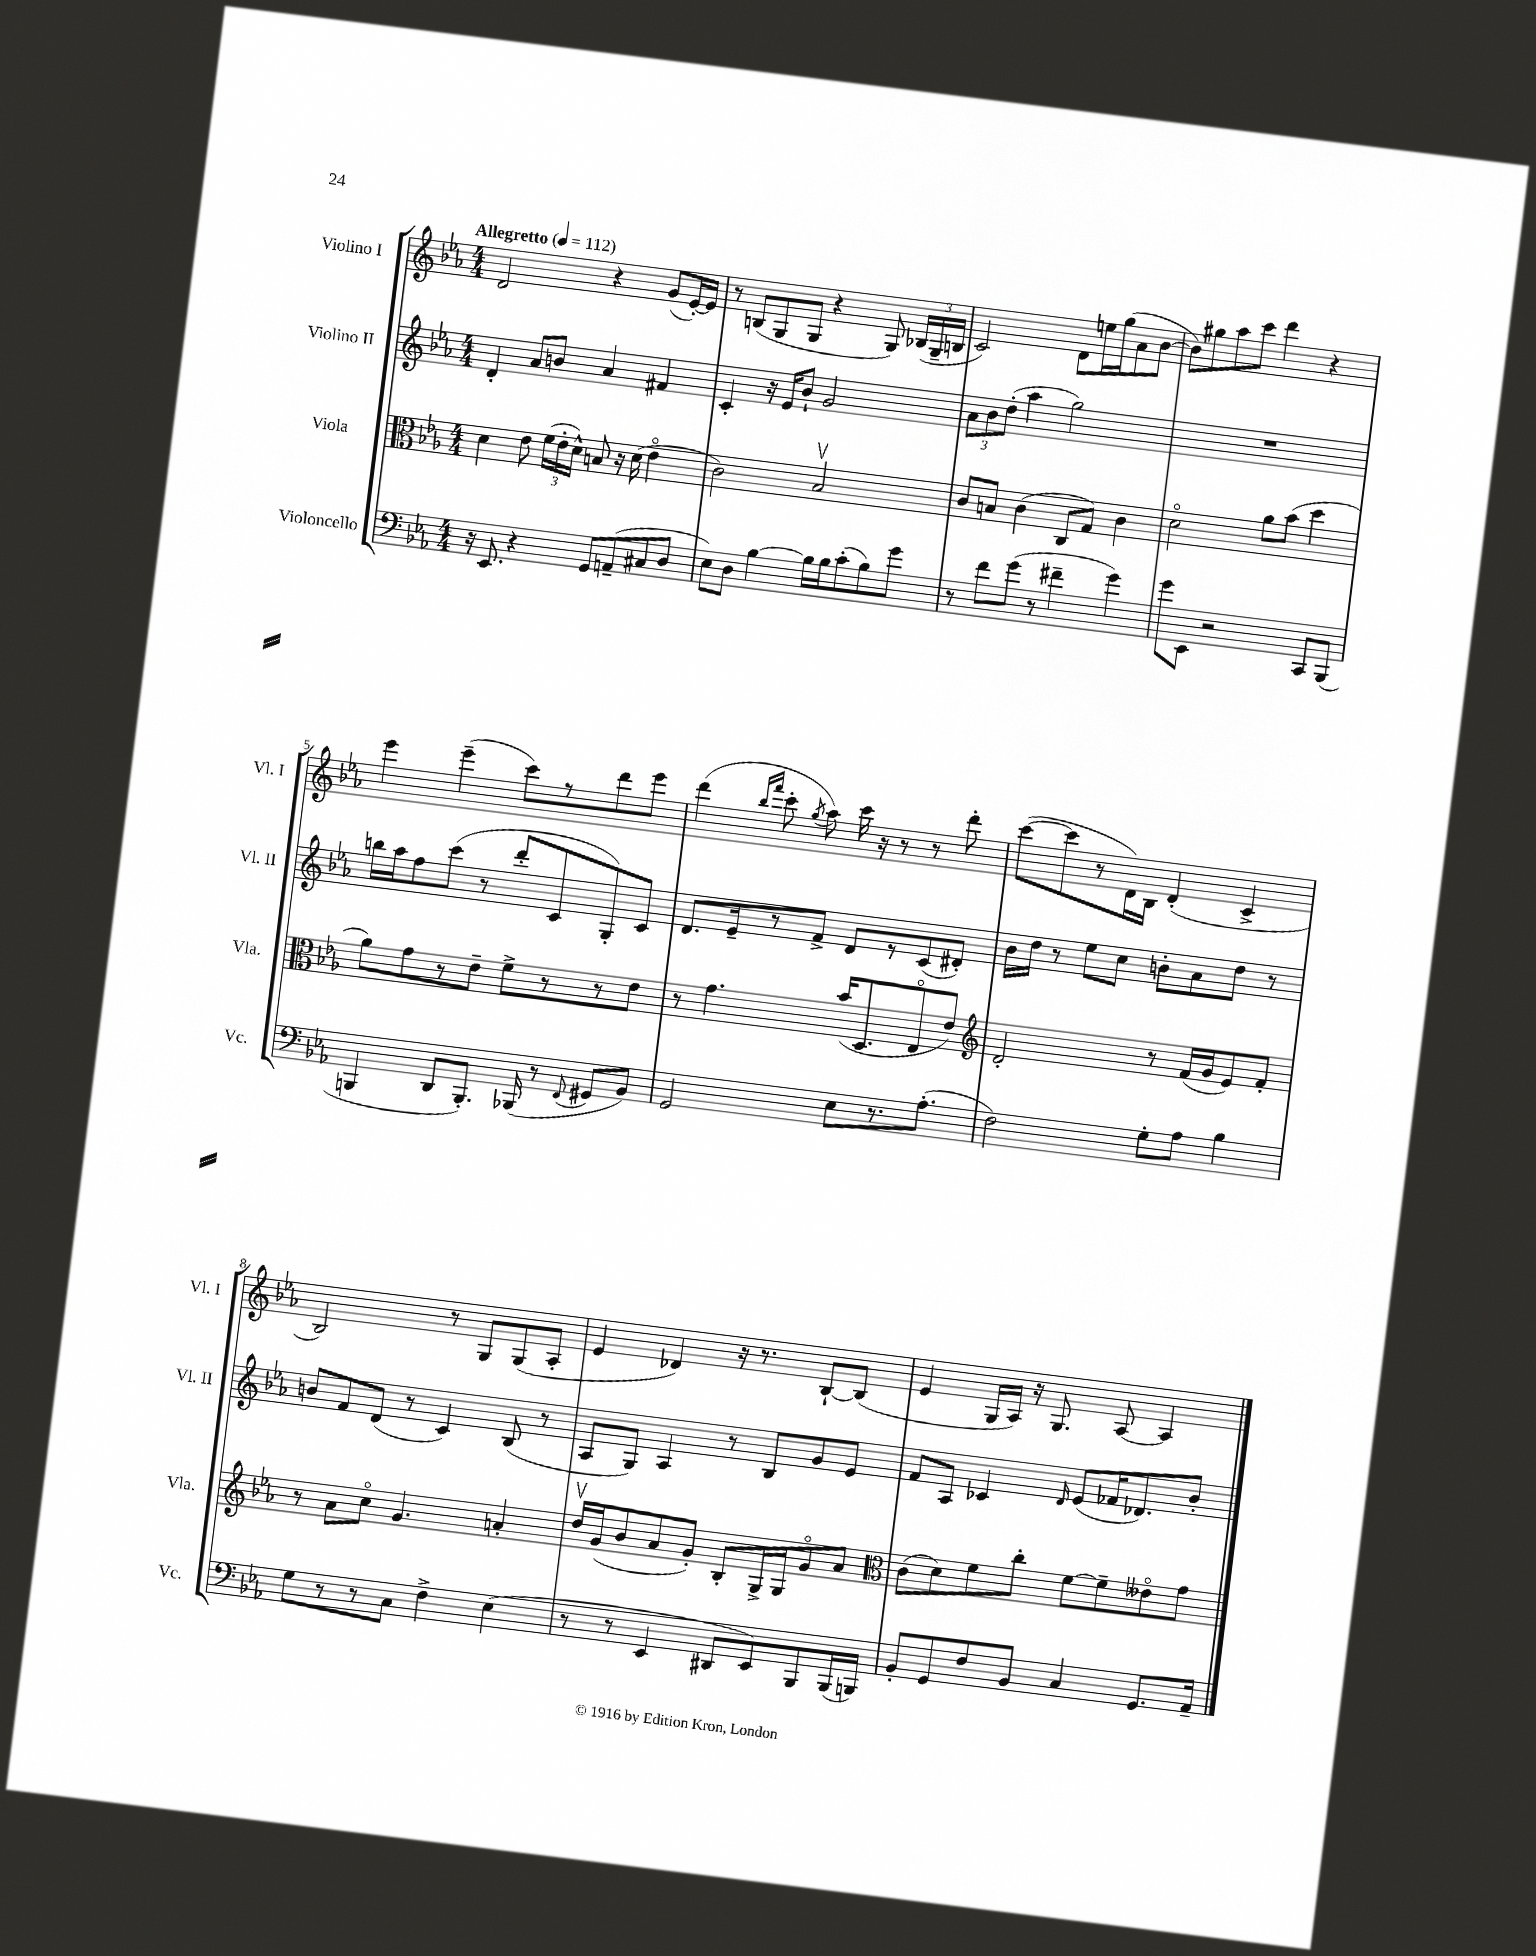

**kern	**kern	**kern	**kern
*staff4	*staff3	*staff2	*staff1
*clefF4	*clefC3	*clefG2	*clefG2
*k[b-e-a-]	*k[b-e-a-]	*k[b-e-a-]	*k[b-e-a-]
*M4/4	*M4/4	*M4/4	*M4/4
*MM112	*MM112	*MM112	*MM112
16r	4d\	4d'/	2d/
8.EE-/	.	.	.
4r	8e-\	8a-/L	.
.	(24f\LL	8b/J	.
.	24e-'\	.	.
.	24d^^\JJ)	.	.
8GG/L	8B/	4a-/	4r
(8AA~/	16r	.	.
.	(16d\	.	.
8C#/	4e-o\	4f#/	(8g/L
8D/J	.	.	[16e-'/L)
.	.	.	16e-/]JJ
=	=	=	=
8E-\L)	2c\)	4c'/	8r
8D\J	.	.	(8B/L
[4B-\	.	16r	8G/
.	.	16e-/LK	.
.	.	8b-`/J	8G/J
16B-\]LL	2B-v/	2g/	4r
16B-\J	.	.	.
(8c'\	.	.	.
8B-\)	.	.	8G/)
8g\J	.	.	(24B-/LL
.	.	.	24G~/
.	.	.	24B/JJ
=	=	=	=
8r	8c/L	12a-\L	2c/)
.	.	12b-\	.
8f\L	8B/J	.	.
.	.	(12dd'\J	.
(8g\J	(4c\	4aa-\	.
8r	.	.	.
4f#~\	8C/L	2gg\)	8d\L
.	8G/J)	.	16ee\L
.	.	.	(16gg\J
4g\)	4c\	.	8a-\
.	.	.	[8b-\J
=	=	=	=
8g\L	2do\	1r	8b-\]L)
8EE-\J	.	.	8gg#\
2r	.	.	8aa-\
.	.	.	8ccc\J
.	8a-\L	.	4ddd\
.	(8b-\J	.	.
8CC/L	4dd\	.	4r
(8BBB-/J	.	.	.
=	=	=	=
4BBB/	8a-\L)	16bb\LL	4eee-\
.	.	16aa-\J	.
.	8g\	8ff\	.
8DD/L	8r	(8ccc\J	(4eee-~\
8.BBB'/J)	8e-~\J	8r	.
.	8f^\L	8ddd'/L	8ccc\L)
(16BBB-/	.	.	.
8r	8r	8c/	8r
8qqFF/	.	.	.
8GG#/L	8r	8G'/)	8ddd\
8BB-/J)	8e-\J	8c/J	8eee-\J
=	=	=	=
2GG/	8r	8.d/L	(4ddd\
.	4.g\	.	.
.	.	16e-~/k	.
.	.	.	16qqbb-/LL
.	.	.	16qqfff/JJ
.	.	8r	8ccc'\
.	.	.	8qgg/
.	.	8f^/J	8aa-\)
8E-\L	(16b-/LK	8d/L	16ccc\
.	8.D/	.	16r
8.r	.	8r	8r
.	8E-o/	(8c/	8r
(8.A-'\J	.	.	.
.	8e-/J)	8d#'/J)	8ddd'\
=	=	=	=
*	*clefG2	*	*
2F\)	2d'/	16b-\LL	([8ccc\L
.	.	16dd\JJ	.
.	.	8r	8ccc\]
.	.	8ee-\L	8r
.	.	8cc\J	16d\L)
.	.	.	16B-\JJ
8G'\L	8r	8b'\L	(4d'/
8A-\J	(16f/LL	8a-\	.
.	16g/J	.	.
4B-\	8e-/)	8dd\J	4c^/
.	8f'/J	8r	.
=	=	=	=
8G\L	8r	8b/L	2B-/)
8r	8a-\L	8f/	.
8r	8cco\J	(8d/J	.
8C\J	4.g/	8r	.
4F^\	.	4c/)	8r
.	.	.	8G/L
(4E-\	4a'/	(8B-/	(8G/
.	.	8r	8A-'/J
=	=	=	=
8r	16ddv/LL	8A-/L	4e-/
.	(16g/J	.	.
8r	8b-/	8G/J)	.
4EE-/	8a-/	4A-/	4d-/)
.	8g'/J)	.	.
8DD#/L	8B-'/L	8r	16r
.	.	.	8.r
8EE-/)	16G^/L	8B-/L	.
.	16G/J	.	.
8BBB-/	8go/	8g/	[8B-`/L
(16BBB-/L	8a-/J	8e-/J	(8B-/]J
16BBB/JJ)	.	.	.
=	=	=	=
*	*clefC3	*	*
8BB-'/L	(8c\L	8f/L	4e-/
8GG/	8d\)	8A-/J	.
8F/	8f\	4c-/	16G/LL
.	.	.	16A-/JJ)
8BB-/J	8cc'\J	.	16r
.	.	.	8.G/
.	.	16qqd/	.
4C/	[8f\L	(8e-/L	.
.	8f~\]	16f-/K	[8A-/
.	.	8.d-/)	.
8.GG/L	8e--o\	.	4A-/]
.	8g\J	8b-'/J	.
16AA-~/Jk	.	.	.
==	==	==	==
*-	*-	*-	*-
